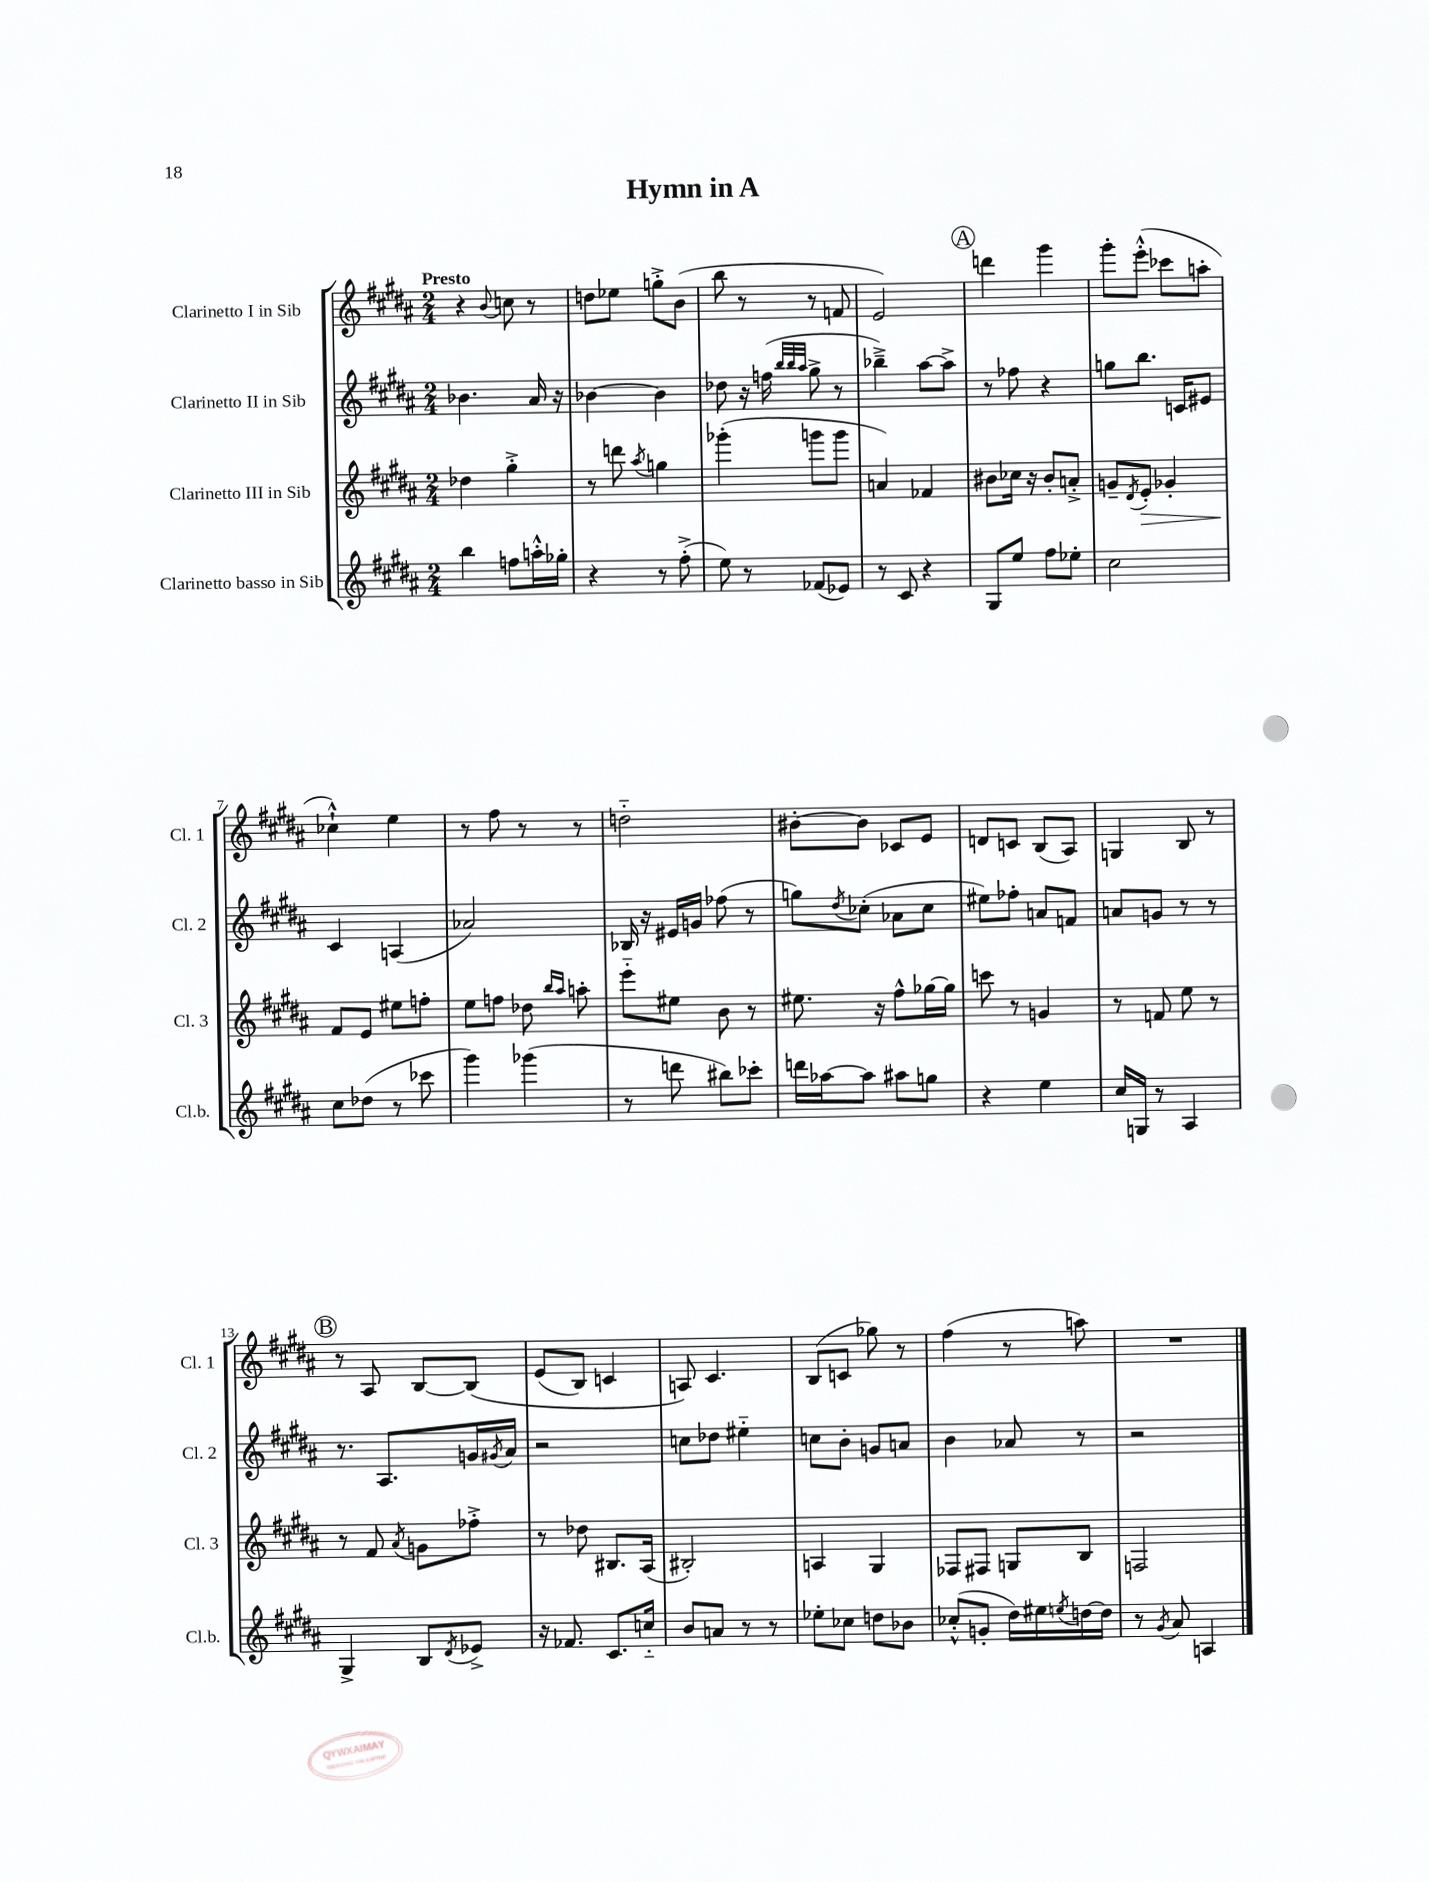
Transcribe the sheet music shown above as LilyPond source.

\header { title = "Hymn in A" }
<<
\new StaffGroup <<
\new Staff = "s0" \with { instrumentName = "Clarinetto I in Sib" shortInstrumentName = "Cl. 1" } {
    \clef treble \key b \major \numericTimeSignature \time 2/4 \tempo "Presto"
    r4 \appoggiatura { b'8 } c''8 r8 |
    d''8 ees''8 g''8-.-> b'8( |
    b''8 r8 r8 f'8 |
    e'2) |
    \mark \markup { \circle "A" } d'''4 gis'''4 |
    gis'''8-. e'''8-.-^( ces'''8 a''8-. |
    ces''4-!-^) e''4 |
    r8 fis''8 r8 r8 |
    d''2-_ |
    bis'8~-. bis'8 ces'8 e'8 |
    d'8 c'8 b8( ais8) |
    g4 b8 r8 |
    \mark \markup { \circle "B" } r8 ais8 b8~ b8\( |
    e'8( b8) c'4 |
    a8\) cis'4. |
    b8( c'8 ges''8) r8 |
    fis''4( r8 a''8) |
    R2 \bar "|." |
}
\new Staff = "s1" \with { instrumentName = "Clarinetto II in Sib" shortInstrumentName = "Cl. 2" } {
    \clef treble \key b \major \numericTimeSignature \time 2/4
    bes'4. ais'16 r16 |
    bes'4~ bes'4 |
    des''8 r16 f''16( \grace { b''32 b''32 ais''32 } gis''8-> r8 |
    bes''4--->) ais''8~ ais''8-> |
    \mark \markup { \circle "A" } r8 fes''8 r4 |
    g''8 b''8. c'16 eis'8 |
    cis'4 a4( |
    aes'2) |
    bes16 r16 eis'16 g'16 fes''8( r8 |
    g''8) \acciaccatura { dis''8 } ces''8-.( aes'8 ces''8 |
    eis''8) fes''8-. a'8 f'8 |
    a'8 g'8 r8 r8 |
    \mark \markup { \circle "B" } r8. ais8. g'16 \acciaccatura { gis'8 } ais'16 |
    r2 |
    c''8 des''8 eis''4-_ |
    c''8 b'8-. g'8 a'8 |
    b'4 aes'8 r8 |
    r2 \bar "|." |
}
\new Staff = "s2" \with { instrumentName = "Clarinetto III in Sib" shortInstrumentName = "Cl. 3" } {
    \clef treble \key b \major \numericTimeSignature \time 2/4
    des''4 gis''4-.-> |
    r8 d'''8 \acciaccatura { ais''8 } g''4 |
    ges'''4-.( g'''8 g'''8 |
    a'4) fes'4 |
    \mark \markup { \circle "A" } bis'8 ces''16 r16 bis'8-. a'8-.-> |
    g'8-- \acciaccatura { dis'8 } e'8-.\> ges'4-. |
    fis'8\! e'8 eis''8 f''8-. |
    e''8 f''8 des''8 \grace { b''16 ais''16 } a''8-. |
    e'''8-_ eis''8 b'8 r8 |
    eis''8. r16 fis''8-^ ges''16~ ges''16 |
    c'''8 r8 g'4 |
    r8 f'8 e''8 r8 |
    \mark \markup { \circle "B" } r8 fis'8 \acciaccatura { ais'8 } g'8 fes''8-.-> |
    r8 des''8 bis8. ais16( |
    bis2-.) |
    a4 gis4 |
    fes8 fis8 g8 b8 |
    f2 \bar "|." |
}
\new Staff = "s3" \with { instrumentName = "Clarinetto basso in Sib" shortInstrumentName = "Cl.b." } {
    \clef treble \key b \major \numericTimeSignature \time 2/4
    b''4 f''8 a''16-.-^ ges''16-. |
    r4 r8 fis''8-.->( |
    e''8) r8 fes'8( ees'8) |
    r8 cis'8 r4 |
    \mark \markup { \circle "A" } gis8 e''8 fis''8 ees''8-. |
    cis''2 |
    cis''8 des''8( r8 ces'''8 |
    gis'''4) ges'''4( |
    r8 d'''8 bis''8) ces'''8-. |
    d'''16 aes''16~ aes''8 ais''8 g''8 |
    r4 e''4 |
    cis''16 g16 r8 ais4 |
    \mark \markup { \circle "B" } gis4-> b8 \acciaccatura { dis'8 } ees'8-> |
    r16 fes'8. cis'8. c''16-_ |
    b'8 a'8 r8 r8 |
    ees''8-. ces''8 d''8 bes'8 |
    ces''8-.-^( g'8-. dis''16) eis''16 \acciaccatura { e''8 } d''16~ d''16 |
    r8 \acciaccatura { gis'8 } ais'8 a4 \bar "|." |
}
>>
>>
